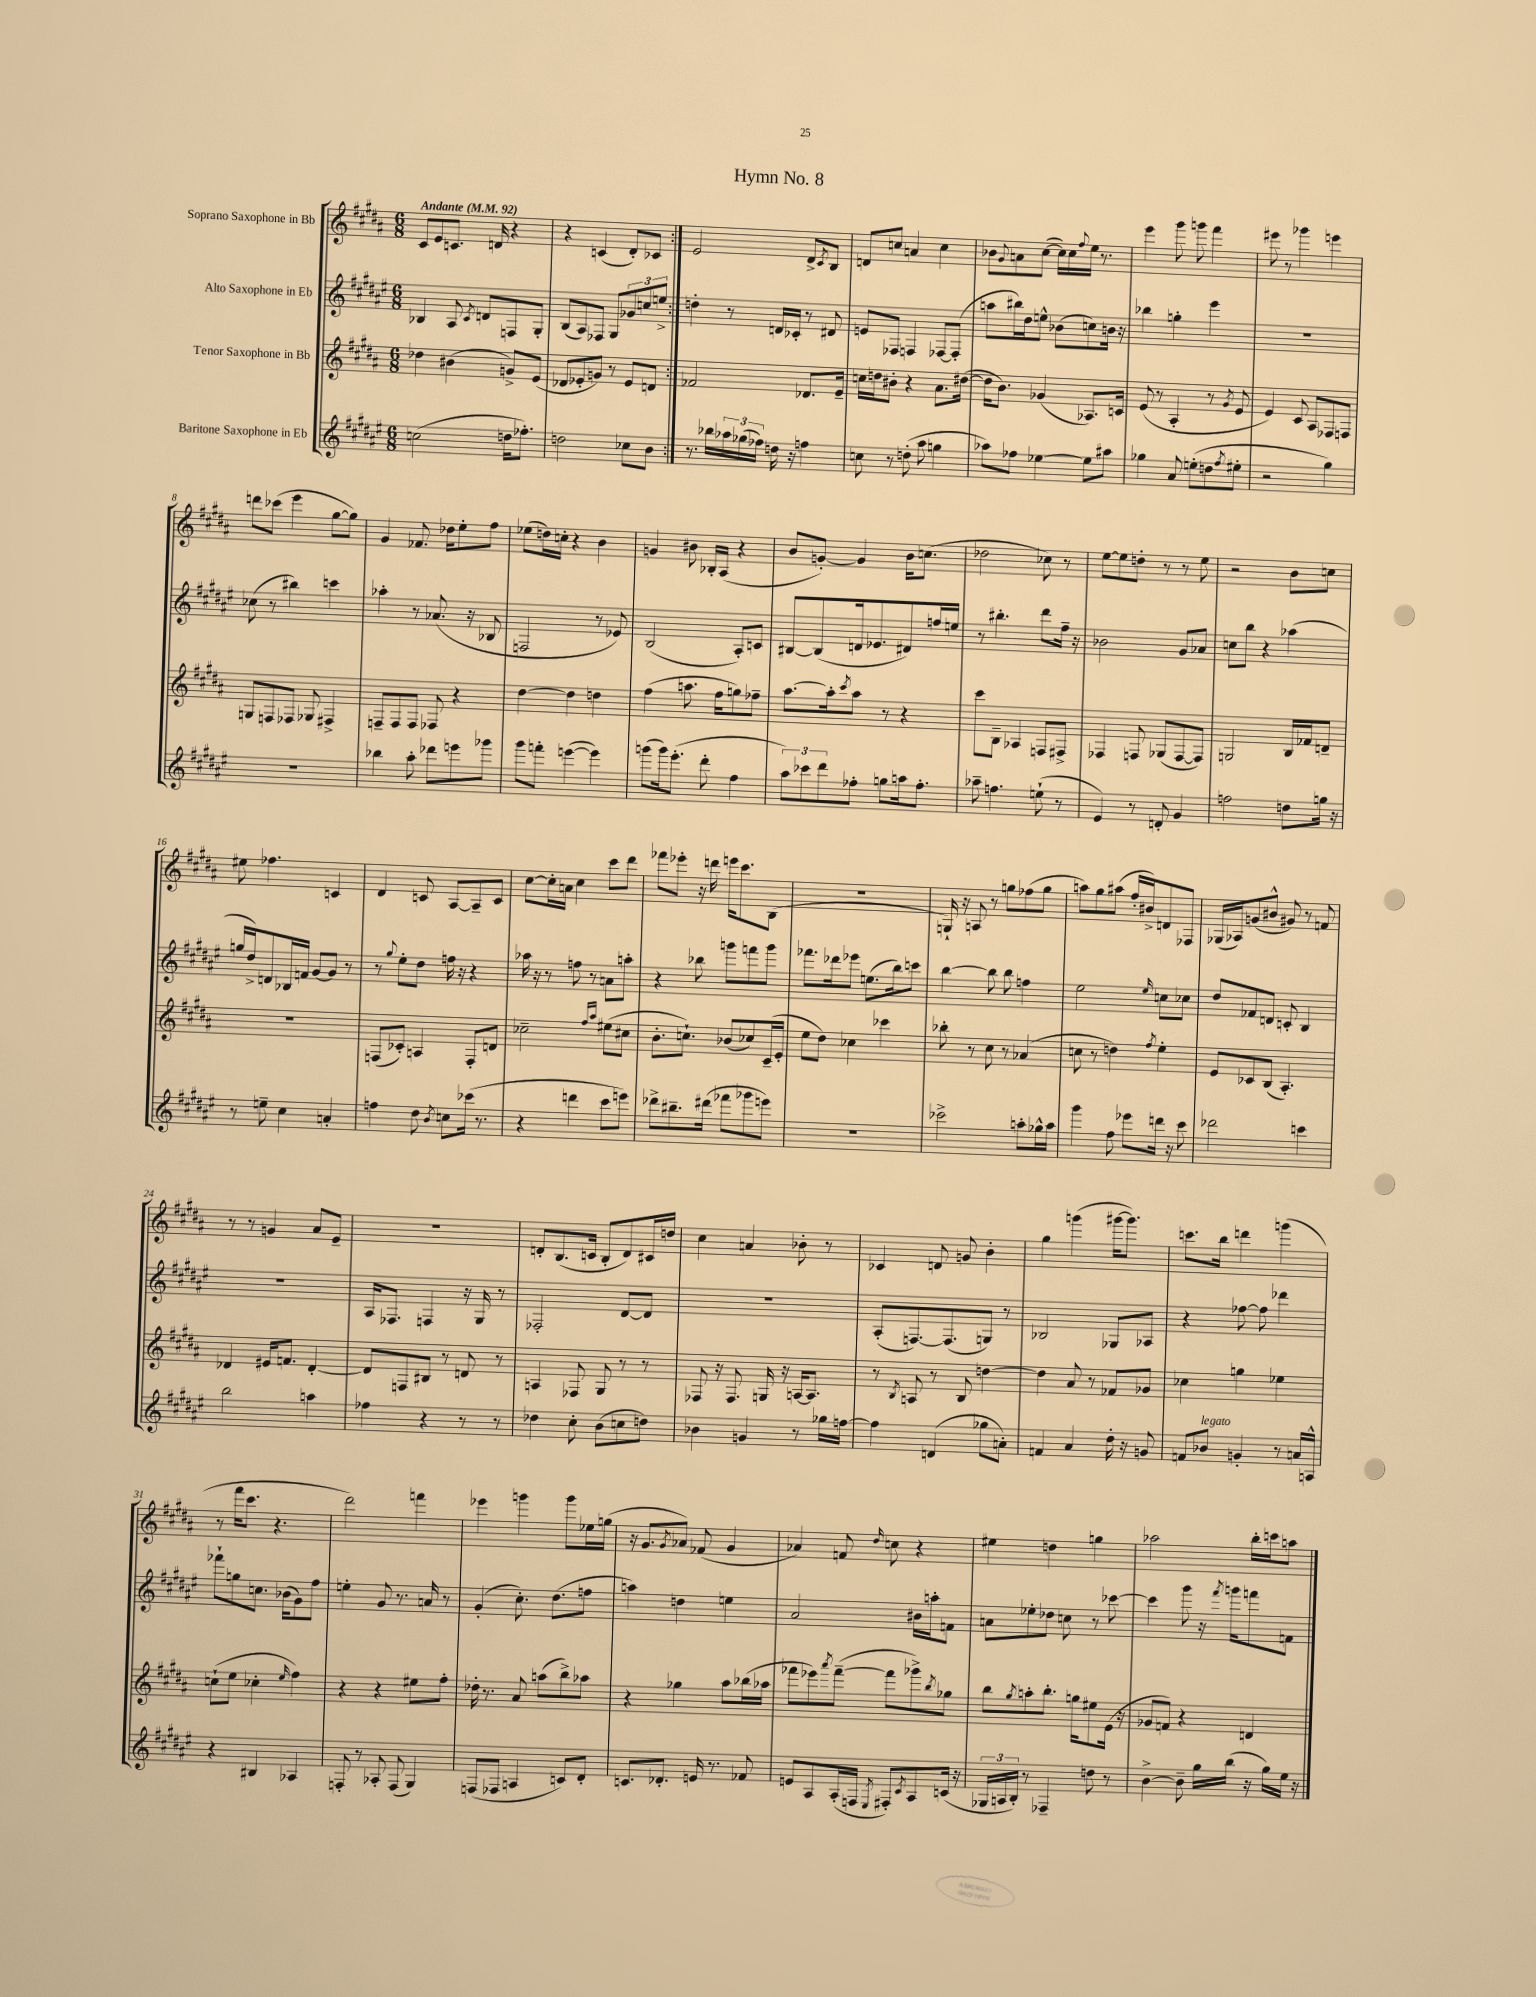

**kern	**kern	**kern	**kern
*staff4	*staff3	*staff2	*staff1
*clefG2	*clefG2	*clefG2	*clefG2
*k[f#c#g#d#a#e#]	*k[f#c#g#d#a#]	*k[f#c#g#d#a#e#]	*k[f#c#g#d#a#]
*M6/8	*M6/8	*M6/8	*M6/8
*MM92	*MM92	*MM92	*MM92
(2cc	4dd-	4B-	8c#
.	.	.	8e
.	(4b#	8A#	8.c
.	.	8qc#	.
.	.	8d	.
.	.	.	16d
16dd	8g^)	8F	4r
8.ff-')	.	.	.
.	(8e	8G#'	.
=	=	=	=
2dd	8d-	(8B	4r
.	8e-'	8A#)	.
.	8g)	8F-	(4c
.	8r	8G#	.
8cc-	8e-	12g-	8d#')
.	.	12cc	.
8b	8d	.	8c-
.	.	12ee^	.
=:|!	=:|!	=:|!	=:|!
8.r	2f-	4dd'	2e
16bb-	.	.	.
24aa-	.	8r	.
(24gg-	.	.	.
24ff-)	.	.	.
16dd	.	16d	.
16r	.	16c-'	.
4ff	8.d-	8r	8d#^
.	.	.	8qc#
.	.	8d#	8B
.	16e~	.	.
=	=	=	=
8cc	16cc	8e	8d
.	16dd	.	.
8r	8b#'	8F-	8cc
(8dd'	4r	4F	4a
8aa#	.	.	.
4gg	8.a#	[8F-	4cc
.	.	(8F-']	.
.	([16dd#	.	.
=	=	=	=
8aa-)	16dd#]	8aa	8b-
.	8.b)	.	.
.	.	.	8qqg#
8ff-	.	16bb#)	8a
.	.	16dd#	.
[4ee-	(4g-	8ee^^	([8cc#
.	.	(8b-	16cc#])
.	.	.	16cc#
.	.	.	8qqff#
8ee-]	8.A-)	8cc)	16ee
.	.	.	8.r
8aa#	.	16b	.
.	16c	16r	.
=	=	=	=
4gg-	(8e	4bb-	4eee
.	8r	.	.
8a#	4A#'	4gg'	8ggg#
(8ee'	.	.	8ggg
8dd	8r	4eee#	4fff#
8qff#	8qg#	.	.
8ee#'	8e	.	.
=	=	=	=
2r	4e)	2.r	8eee#
.	.	.	8r
.	8c#	.	4ggg-
.	8A#	.	.
4gg#)	8F-	.	4eee
.	8F	.	.
=	=	=	=
2.r	8G	(8cc-	8ddd
.	8F	8r	(8ccc-
.	8F-	4bb#)	4eee
.	8G-	.	.
.	4F#^	4ccc	[8gg#
.	.	.	8gg#])
=	=	=	=
4bb-	8F~	4aa-'	4g#
.	8F	.	.
8aa#'	8F	8r	8.f-
8ddd-	8F-	(8.a-	.
.	.	.	16dd-
8eee	4r	.	8ee'
.	.	16r	.
8ggg-	.	8B-	8ff#
=	=	=	=
8ggg#	[4dd#	2F	(8ee-
8fff'	.	.	16dd)
.	.	.	16cc'
([4eee	4dd#]	.	4r
4eee])	4dd	8r	4b
.	.	8e-)	.
=	=	=	=
(8ggg	(4ff#	(2B	4g
16ggg)	.	.	.
(8.eee#'	.	.	.
.	8.aa	.	8b#
8ddd#'	.	.	16B-'
.	16ff#	.	(16A#
4ff#	8gg)	8A#')	4r
.	8ff-~	8c	.
=	=	=	=
12aa#)	[8.aa#	[8B#	8b
12ccc-	.	.	.
.	.	(8B#]	[8g')
12ddd#	.	.	.
.	16aa#']	.	.
.	8qccc#	.	.
8ff-'	8aa#	16d	4g]
.	.	8.e-	.
8gg	8r	.	.
16aa	4r	8d#)	16b
8.ff-'	.	.	(8.cc
.	.	16ff	.
.	.	16ee	.
=	=	=	=
8aa-~	8ccc#	8r	2dd-
4.ff	8B~	4.bb#'	.
.	4A-	.	.
(8ee`	8F	8ddd#	8cc-)
8r	8F#^	16ff#~	8r
.	.	16r	.
=	=	=	=
4e#)	4F-	2b-	[8ee
.	.	.	8ee]
8r	8F	.	8dd'
8d'	(8G-	.	8r
4g#	[8F	8g#	8r
.	8F])	8a-	8ee
=	=	=	=
2ff	2G	8cc	2r
.	.	8bb	.
.	.	4r	.
8dd	16B	(4aa-	8b
.	16f-	.	.
16gg	8d~	.	8cc
16r	.	.	.
=	=	=	=
8r	2.r	16gg	8ee#
.	.	16dd#^)	.
8ee~	.	8d	4.ff-
4cc#	.	16B-	.
.	.	16f	.
.	.	[8g#	.
4a'	.	8g#]	4c
.	.	8r	.
=	=	=	=
4ff	(8F	8r	4d#
.	.	8qqgg#	.
.	8c-')	8ee#'	.
8dd#	4A	8dd#	8c
8qb	.	.	.
8cc	.	16ff	[8A#
.	.	16r	.
(16ccc-	8F'	4r	8A#~]
8.r	.	.	.
.	8d	.	8c
=	=	=	=
4r	2cc-~	16aa-	[8cc#
.	.	16r	.
.	.	8r	16cc#']
.	.	.	16a
4ddd	.	8ff	4cc#
.	.	8r	.
.	16qqff#	.	.
.	16qqaa#	.	.
8ccc#	(8ee#	8a	8ccc#
8eee)	8cc#	8aa'	8ddd#
=	=	=	=
8ddd-^	8.b'	4r	8fff-
8.bb#~	.	.	8eee-'
.	8.cc`)	.	.
.	.	8bb-	16r
(16ddd#	.	.	16ddd
8fff-	(8b-	8ggg	16eee
.	.	.	8.ccc#
8ggg-	8cc-)	8fff	.
8eee)	(16c#~	8ggg	(8B
.	16e'	.	.
=	=	=	=
2.r	8ee	8.fff-	2.r
.	8dd#)	.	.
.	.	16ddd-	.
.	4cc-	8eee-	.
.	.	(8.ee	.
.	4ccc-	.	.
.	.	16bb)	.
.	.	8ccc	.
=	=	=	=
2ccc-^	8bb-'	[4bb	16G`)
.	.	.	16r
.	8r	.	8A
.	8cc#	8bb]	8r
.	8r	8bb	8gg
8aa'	(4a-	4ff	(8ff-
16gg-^^	.	.	8gg
16aa	.	.	.
=	=	=	=
4ggg#	8cc	2ee#	8aa)
.	8r	.	8gg#
8ff#	4dd)	.	(8aa#
8eee-	.	.	16ff#'
.	.	.	16b#^)
.	8qff#	16qqee#	.
16ddd	4ee'	8cc	8d
16r	.	.	.
8ccc#	.	8cc-	8F-
=	=	=	=
2ddd-	8e	8dd#	(16G-
.	.	.	16A-)
.	8c-	8f-	(8g
.	(8B	8d	8b#^^
.	4.A#')	8c'	8g#)
4ccc	.	4B	8r
.	.	.	8f
=	=	=	=
2bb	4d-	2.r	8r
.	.	.	8r
.	16e#	.	4g
.	8.f	.	.
4aa	[4d-'	.	8a#
.	.	.	8e~
=	=	=	=
4ff-	8d-]	16A#	2.r
.	.	8.F-	.
.	8F	.	.
4r	8B#	4F	.
.	8r	.	.
8r	8d	16r	.
.	.	16G#	.
8r	8r	8r	.
=	=	=	=
4dd-	4A	2F-'	8d'
.	.	.	(8.B
8cc#'	8F-	.	.
.	.	.	16c
(8b	8G#	.	8B'
8cc	8r	[8d#	8d)
8dd)	8r	8d#]	16c#
.	.	.	16dd
=	=	=	=
4b-	8F-	2.r	4cc#
.	16r	.	.
.	8.F-	.	.
4g	.	.	4a
.	16G	.	.
.	16r	.	.
8r	[16A	.	8b-'
.	8.A]	.	.
16gg-	.	.	8r
[16ff	.	.	.
=	=	=	=
4ff]	8r	(8A#'	4c-
.	8qB	.	.
.	8A	[8.F)	.
(4d	8r	.	8d
.	.	(8.F]	.
.	8B	.	8g
8gg-	[4dd	8G)	4b'
8a')	.	8r	.
=	=	=	=
4f	4dd]	2B-	4gg#
4a#	8a#	.	(4ggg
.	8r	.	.
16dd#'	8f-	8G-	[16ggg#
16r	.	.	8.ggg#])
8g	8g-	8A-	.
=	=	=	=
8f	4cc-	4r	8.ccc
8b-	.	.	.
.	.	.	16bb
4g'	4gg	[8ff-	4ddd
.	.	8ff-]	.
8r	4ee-	4ddd-	(4ggg
16a	.	.	.
16A^^	.	.	.
=	=	=	=
4r	(8cc`	8fff-`	8r
.	8ee	8gg	16fff#
.	.	.	8.ccc#
4B#	4cc-'	8.cc	.
.	.	.	4.r
.	.	(16b-	.
.	16qqee	.	.
4A-	4ff#)	8g#)	.
.	.	8ff#	.
=	=	=	=
8F'	4r	4ee'	2ddd#)
8r	.	.	.
8A-'	4r	8g#	.
(8F	.	8.r	.
4G#)	8ee#	.	4fff
.	.	16a	.
.	8ff#'	8r	.
=	=	=	=
(8F	16dd-'	(4g#'	4eee-
.	8.r	.	.
8F-	.	.	.
4A	8a#	8.cc#')	4ggg
.	(8aa	.	.
.	.	(8.dd#	.
8c)	8bb^)	.	8ggg
8d#'	8aa-	8ff	16ee-
.	.	.	(16gg
=	=	=	=
8.c	4r	4aa)	16r
.	.	.	8.g#
8.d-'	.	.	.
.	.	.	8qg#
.	4gg-	4dd	8a-)
16e	.	.	(8f-
8.r	.	.	.
.	8aa#	4ee	4g#
8f-	(16bb-	.	.
.	16aa-	.	.
=	=	=	=
8e	8fff-	2a#	4a-)
8A#	8eee-)	.	.
.	8qaaa#	.	.
(16A#'	([8fff-~	.	8f
16F	.	.	.
8qE#	.	.	16qqdd#
8F#')	8fff-]	.	8cc
8qc#	.	.	.
8A#	8ggg-^)	16b#	4r
.	.	16aa'	.
.	8qbb	.	.
(16c	8gg-	8f	.
16r	.	.	.
=	=	=	=
24G-	8bb	8a	4ee#
24A	.	.	.
24B')	.	.	.
.	8qgg#	.	.
8r	8aa'	8ee-'	.
4F-~	8.bb'	8dd-	4dd
.	.	8cc	.
.	16gg	.	.
8dd	8ee#	8r	4gg
8r	(16e	[8ccc-	.
.	16r	.	.
=	=	=	=
[4b^	8g-	4ccc-]	2aa-
.	8f)	.	.
8b~]	4r	8ggg#	.
16gg#	.	16r	.
.	.	8qfff#	.
(16bb	.	16ggg	.
16r	4d	8fff	16bb'
16gg#)	.	.	16ccc
16ee#	.	8f	8aa
16r	.	.	.
==	==	==	==
*-	*-	*-	*-
